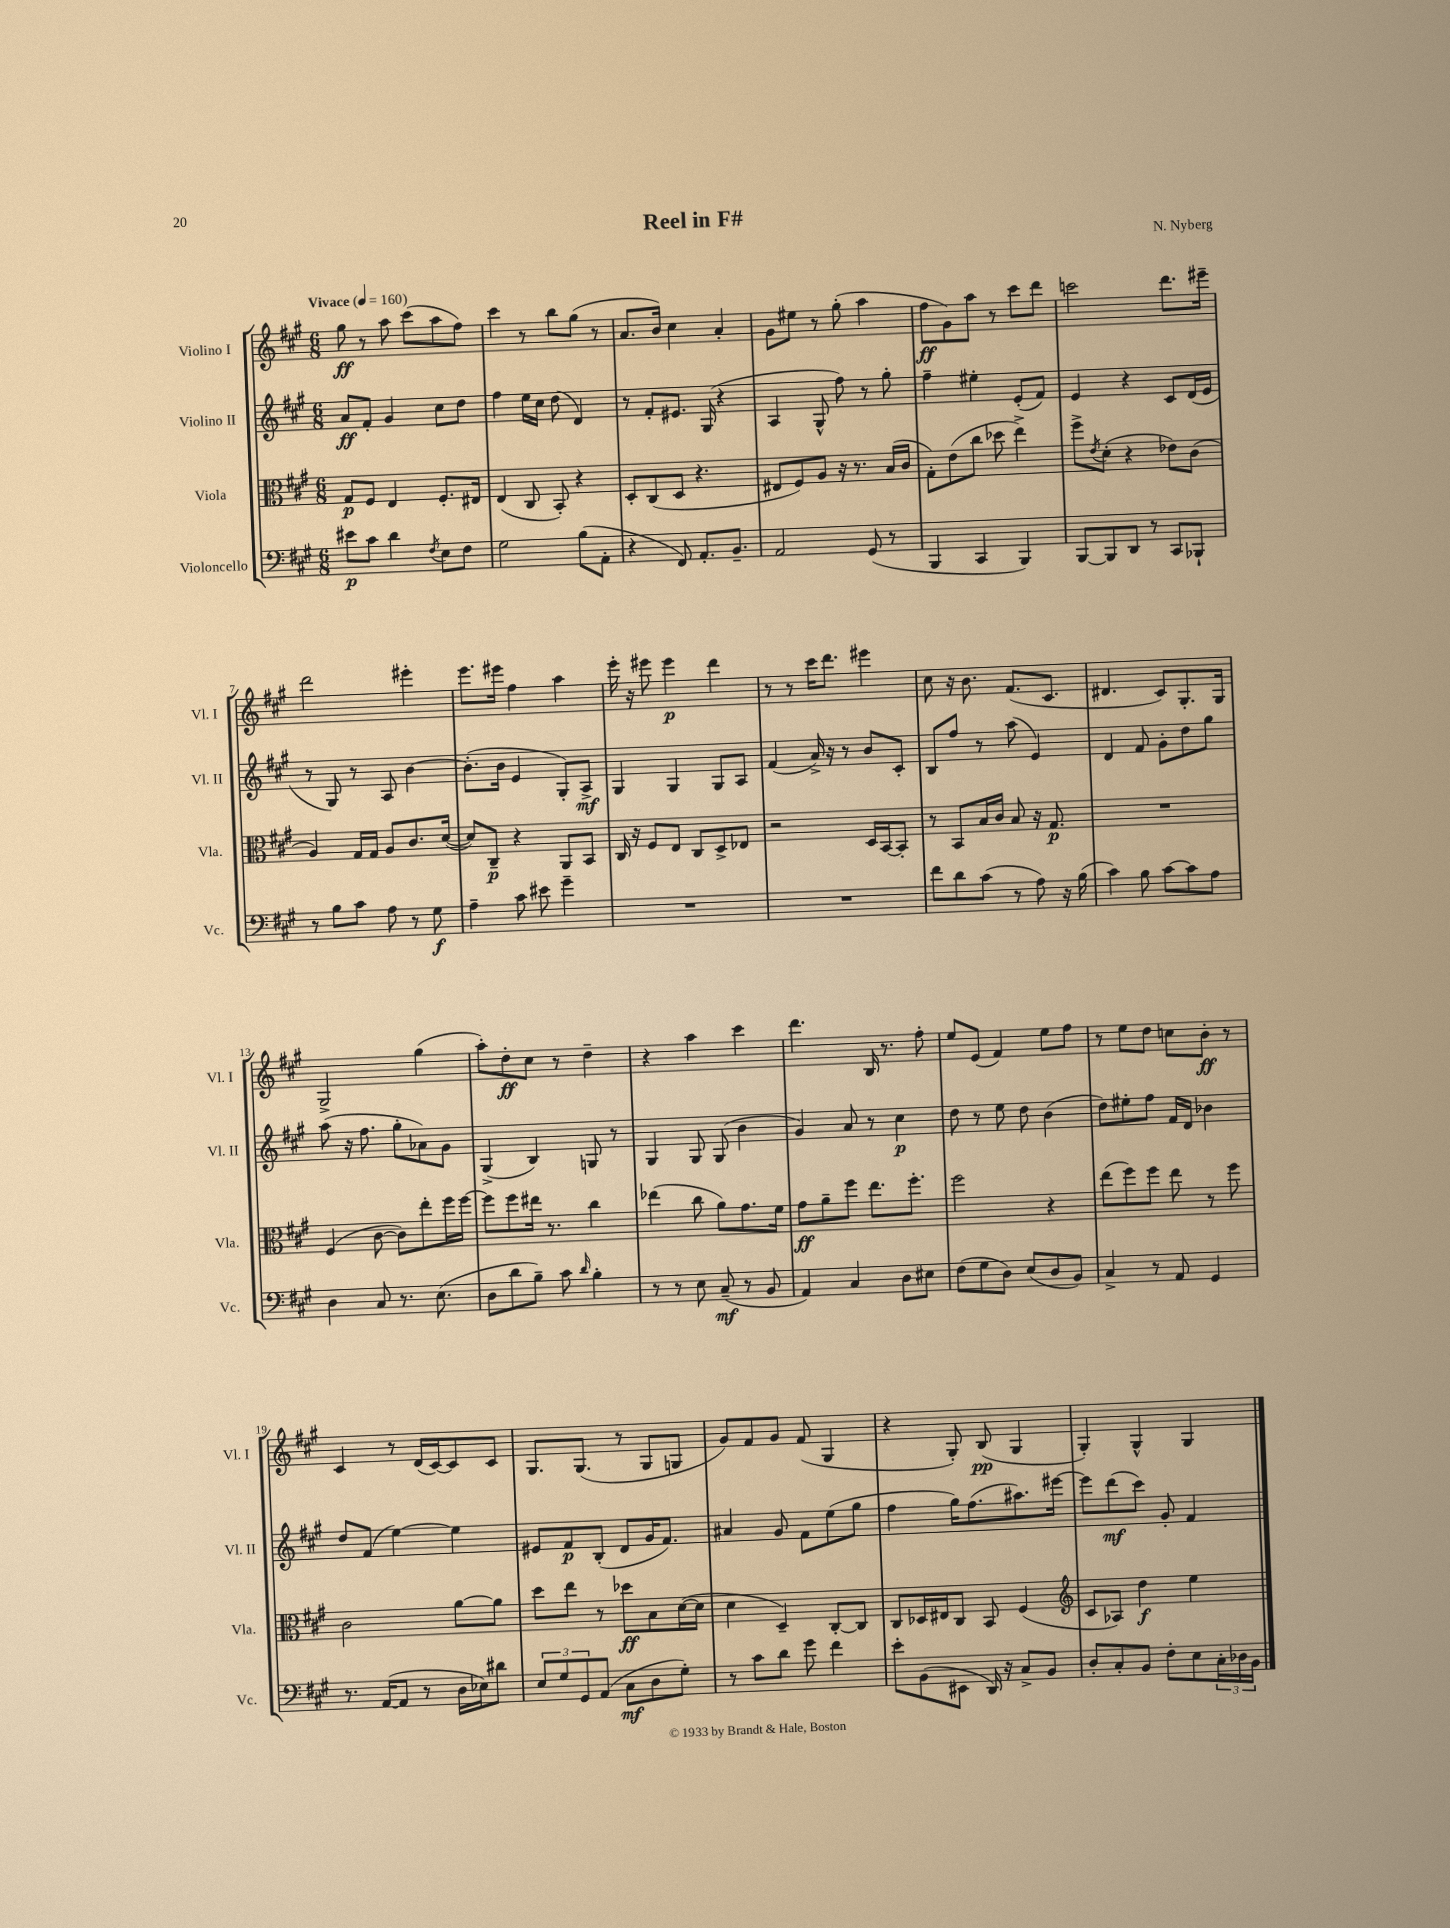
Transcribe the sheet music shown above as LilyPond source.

\header { title = "Reel in F#" composer = "N. Nyberg" }
<<
\new StaffGroup <<
\new Staff = "s0" \with { instrumentName = "Violino I" shortInstrumentName = "Vl. I" } {
    \clef treble \key a \major \numericTimeSignature \time 6/8 \tempo "Vivace" 4 = 160
    gis''8\ff r8 a''8 cis'''8( a''8 fis''8) |
    cis'''4 r8 b''8 gis''8( r8 |
    a'8. b'16) cis''4 a'4-. |
    gis'8 eis''8 r8 gis''8-.( a''4 |
    fis''8\ff gis'8) a''8 r8 cis'''8 d'''8 |
    c'''2 d'''8. eis'''16-- |
    d'''2 eis'''4-. |
    e'''8. eis'''16 fis''4 a''4 |
    e'''16-. r16 eis'''8 eis'''4\p d'''4 |
    r8 r8 cis'''16 d'''8. eis'''4 |
    cis''8 r16 b'8. fis'8.( cis'8. |
    dis'4. cis'8) gis8.-. gis16 |
    gis2-> gis''4( |
    a''8-.) d''8-.\ff cis''8 r8 d''4-- |
    r4 a''4 cis'''4 |
    d'''4. b16 r8. fis''8-. |
    e''8 e'8( fis'4) e''8 fis''8 |
    r8 e''8 d''8 c''8 b'8-.\ff r8 |
    cis'4 r8 d'16( cis'16~) cis'8 cis'8 |
    gis8. gis8.( r8 gis8 g8 |
    gis'8) fis'8 gis'8 fis'8( gis4 |
    r4 gis8-.) b8\pp( gis4 |
    gis4-.) gis4-^ gis4 \bar "|." |
}
\new Staff = "s1" \with { instrumentName = "Violino II" shortInstrumentName = "Vl. II" } {
    \clef treble \key a \major \numericTimeSignature \time 6/8
    a'8\ff fis'8-. gis'4 cis''8 d''8 |
    fis''4 e''16 cis''16 d''8( d'4) |
    r8 fis'8-. eis'8. gis16( r4 |
    a4 gis8-^ fis''8) r8 gis''8-. |
    fis''4-- eis''4-. e'8-.( fis'8) |
    e'4 r4 cis'8 d'16( e'16 |
    r8 gis8) r8 a8 b'4~ |
    b'8.-.( b'16 e'4 gis8-.) a8->\mf |
    gis4 gis4 gis8 a8 |
    fis'4( a'16->) r16 r8 b'8 cis'8-. |
    b8 fis''8 r8 a''8( e'4) |
    d'4 fis'8 gis'8-. d''8 gis''8 |
    a''8( r16 fis''8. gis''8-. aes'8) gis'8 |
    gis4->( b4) g8 r8 |
    gis4 gis8 gis8( b'4 |
    gis'4) a'8 r8 cis''4\p |
    d''8 r8 e''8 d''8 b'4( |
    d''8) eis''8-. fis''8 fis'16 d'16 bes'4 |
    d''8 fis'8( e''4~) e''4 |
    eis'8 fis'8\p b8-.( d'8 gis'16 fis'8.) |
    ais'4 gis'8 fis'8 e''8( gis''8 |
    fis''4 gis''16) fis''8.( ais''8.) eis'''16~ |
    eis'''8 d'''8\mf( cis'''8) gis'8-. fis'4 \bar "|." |
}
\new Staff = "s2" \with { instrumentName = "Viola" shortInstrumentName = "Vla." } {
    \clef alto \key a \major \numericTimeSignature \time 6/8
    gis8\p fis8 e4 fis8.-. eis16 |
    e4( cis8 b,8-.) r4 |
    d8-. cis8( d8 r4. |
    eis8 fis8) a8 r16 r8. b16( cis'16 |
    gis8-.) e'8( cis''8 des''8 e''4->) |
    fis''8-> \acciaccatura { e'8 } d'8-.( r4 ees'8) cis'8( |
    a4) gis16 gis16 a8 cis'8. d'16~( |
    d'8) cis8--\p r4 a,8 b,8 |
    cis16 r16 fis8 e8 cis8 d8-> ees8 |
    r2 d16 b,16~ b,8-. |
    r8 b,8 b16 cis'16 b8 r16 gis8.\p |
    R2. |
    fis4( cis'8~ cis'8) e''8-. fis''16 fis''16~ |
    fis''8 fis''8 eis''16 r8. cis''4 |
    ees''4( cis''8 a'8) gis'8. fis'16 |
    gis'8\ff a'8-- fis''8 e''8. fis''8.-. |
    fis''2 r4 |
    e''8( fis''8) fis''8 e''8 r8 fis''8 |
    cis'2 a'8~ a'8 |
    d''8 e''8 r8 des''8\ff b8 d'16~( d'16 |
    d'4 d4--) cis8~-. cis8 |
    cis8 des16 eis16 cis8 b,8 fis4( |
    \clef treble cis'8 aes8) d''4\f e''4 \bar "|." |
}
\new Staff = "s3" \with { instrumentName = "Violoncello" shortInstrumentName = "Vc." } {
    \clef bass \key a \major \numericTimeSignature \time 6/8
    eis'8\p cis'8 d'4 \acciaccatura { fis8 } e8 fis8 |
    gis2 b8( a,8-. |
    r4 fis,8) a,8.-. b,8.-- |
    a,2 gis,8( r8 |
    b,,4 cis,4 b,,4) |
    b,,8~ b,,8 d,8 r8 cis,8 bes,,8-! |
    r8 b8 cis'8 a8 r8 gis8\f |
    a4-- cis'8 eis'8 gis'4-- |
    R2. |
    R2. |
    fis'8 d'8 cis'8( r8 a8) r16 b16( |
    cis'4) b8 cis'8~ cis'8 a8 |
    d4 cis8 r8. e8.( |
    d8 d'8 b8--) cis'8 \grace { d'16 } b4-. |
    r8 r8 e8 cis8--\mf( r8 b,8 |
    a,4) cis4 d8 eis8 |
    fis8( gis8 d8) e8( d8 b,8) |
    cis4-> r8 a,8 gis,4 |
    r8. a,16~( a,8 r8 d16 ees16) dis'8 |
    \tuplet 3/2 { e8 gis8 gis,8 } a,8( cis8\mf d8 gis8-.) |
    r8 cis'8 d'8 gis'8 fis'4 |
    e'8-. b,8( eis,8 d,16) r16 cis8-> b,8 |
    d8-. cis8-. b,8 fis8-. e8 \tuplet 3/2 { cis16-. des16 b,16 } \bar "|." |
}
>>
>>
